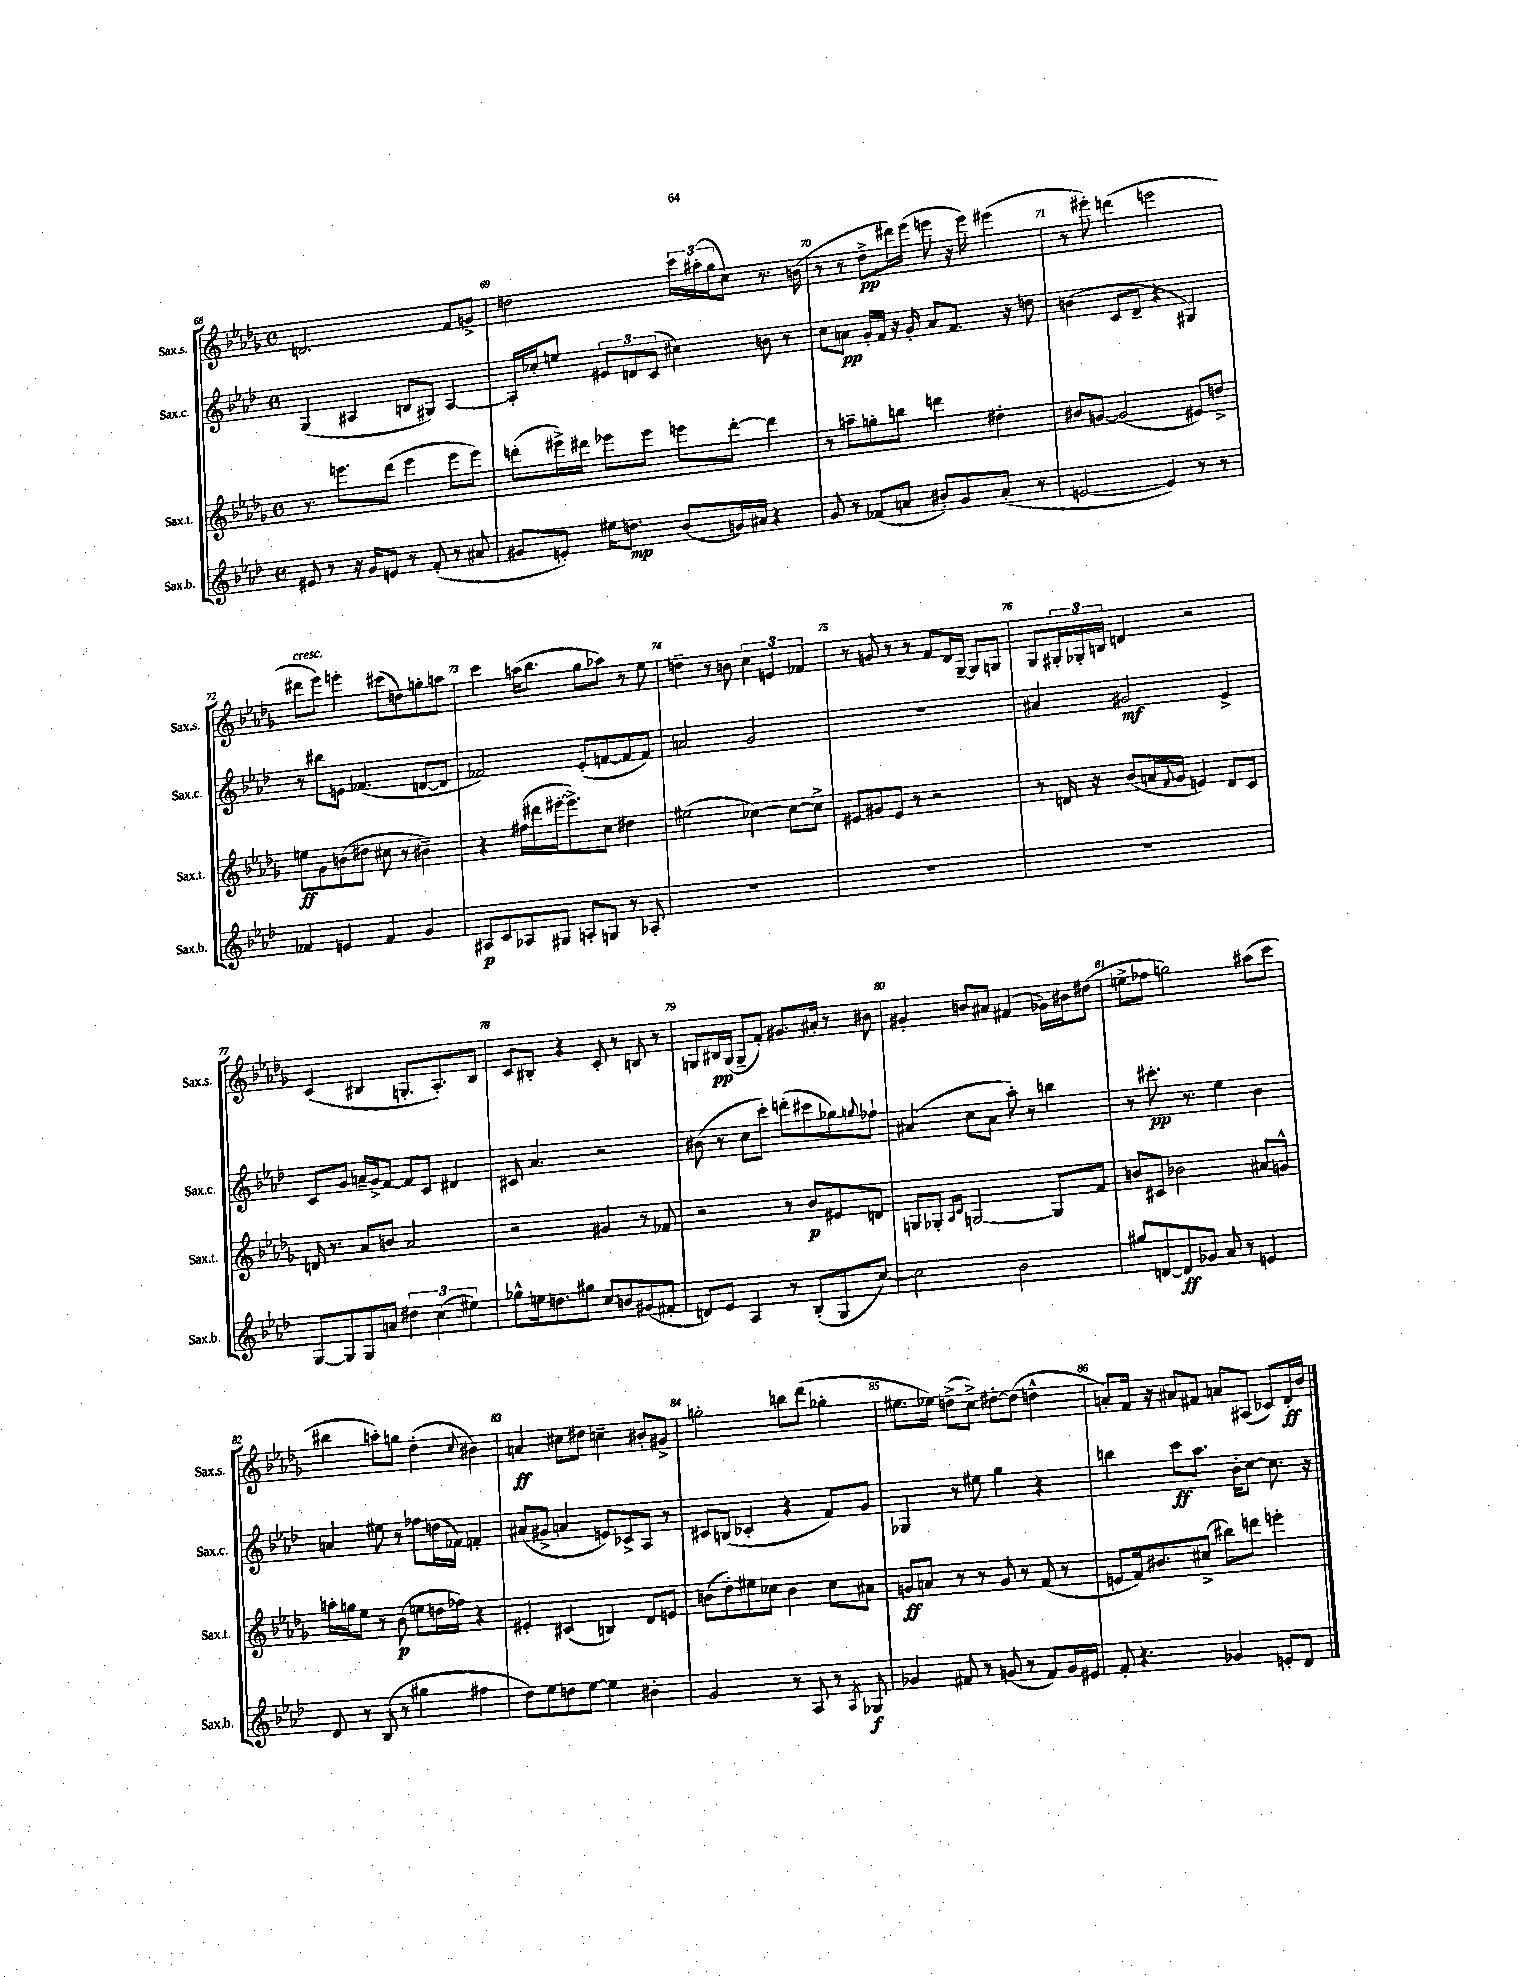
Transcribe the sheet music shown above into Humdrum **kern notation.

**kern	**dynam	**kern	**dynam	**kern	**dynam	**kern	**dynam
*part4	*part4	*part3	*part3	*part2	*part2	*part1	*part1
*staff4	*staff4	*staff3	*staff3	*staff2	*staff2	*staff1	*staff1
*I"Sax.b.	*	*I"Sax.t.	*	*I"Sax.c.	*	*I"Sax.s.	*
*I'Sax.b.	*	*I'Sax.t.	*	*I'Sax.c.	*	*I'Sax.s.	*
*clefG2	*	*clefG2	*	*clefG2	*	*clefG2	*
*k[b-e-a-d-]	*	*k[b-e-a-d-g-]	*	*k[b-e-a-d-]	*	*k[b-e-a-d-g-]	*
*M4/4	*	*M4/4	*	*M4/4	*	*M4/4	*
*met(c)	*	*met(c)	*	*met(c)	*	*met(c)	*
=68	=68	=68	=68	=68	=68	=68	=68
8e#X/	.	8.r	.	(4G/	.	2.dn/	.
8r	.	.	.	.	.	.	.
.	.	8.eeen\L	.	.	.	.	.
16r	.	.	.	4A#X/	.	.	.
16g/KL	.	.	.	.	.	.	.
8en/J	.	(8ddd-\J	.	.	.	.	.
8r	.	4eee\	.	8Bn/L	.	.	.
(8f'/	.	.	.	8G#X/J)	.	.	.
8r	.	8eee\L	.	[4A#/	.	8f/L	.
8a#X/	.	8eee\J)	.	.	.	8gn^/J	.
=69	=69	=69	=69	=69	=69	=69	=69
8g#X/L	.	(8dddn'\L	.	16A#'/LL]	.	2ddn\	.
.	.	.	.	16cc-X'/J	.	.	.
8en'/J)	.	16eee#X^\L)	.	8een/J	.	.	.
.	.	16ddd#X\JJ	.	.	.	.	.
16ee#X\KL	.	8eee-X\L	.	12e#X/L	.	.	.
8.ddn\J	mp	.	.	.	.	.	.
.	.	.	.	12dn/	.	.	.
.	.	8eee-\J	.	.	.	.	.
.	.	.	.	(12c/J	.	.	.
(8b-/L	.	8eeen\L	.	4cc#X\)	.	24ccc\LL	.
.	.	.	.	.	.	(24aa#X'\	.
.	.	.	.	.	.	24gg-\J	.
16gn/L)	.	[8ddd#'\J	.	.	.	8cc\J)	.
16a#X/JJ	.	.	.	.	.	.	.
4r	.	4ddd#\]	.	8bn\	.	8.r	.
.	.	.	.	8r	.	.	.
.	.	.	.	.	.	(16bn\	.
=70	=70	=70	=70	=70	=70	=70	=70
8g/	.	8r	.	8cc\L	.	8r	.
8r	.	8aan~\L	.	8an\J	pp	8r	.
(8f-X/L	.	8ggn'\	.	16g'/LL	.	8dd-^\L	pp
.	.	.	.	16f/JJ	.	.	.
8an/J	.	8bbn\J	.	16r	.	16ddd#X\L)	.
.	.	.	.	16g'/	.	(16eee-\JJ	.
8b#X'/L)	.	4dddn\	.	8a/L	.	8eeen\	.
8g/	.	.	.	8.f/J	.	16r	.
.	.	.	.	.	.	16eee\)	.
(8a'/J	.	4dd#X'\	.	.	.	(4eee#X\	.
.	.	.	.	16r	.	.	.
8r	.	.	.	8ddn\	.	.	.
=71	=71	=71	=71	=71	=71	=71	=71
[2en/	.	8b#X/L	.	(4bn\	.	8r	.
.	.	[8gn/J	.	.	.	8eee#X'\)	.
.	.	(2g/]	.	8c/L	.	(4dddn\	.
.	.	.	.	8d-~/J	.	.	.
4e/])	.	.	.	4r	.	2eeen\	.
8r	.	8e#X/L)	.	4G#X/)	.	.	.
8r	.	8ddn^/J	.	.	.	.	.
!!LO:LB:g=z
=72	=72	=72	=72	=72	=72	=72	=72
!	!	!	!	!	!	!LO:TX:a:i:t=cresc.	!
4f-X/	.	8een\L	ff	8r	.	8ddd#X\L	.
.	.	8g-\	.	8bb#X\L	.	8eee-\J)	.
4en/	.	(8bn\	.	8en\J	.	4eeen'\	.
.	.	8dd#X\J	.	(4.f-X/	.	.	.
4f-/	.	8cc#X\	.	.	.	(8ccc#X\L	.
.	.	8r	.	.	.	8ddn\)	.
4g/	.	4b#X~\)	.	[8dn/L	.	8ggn'\	.
.	.	.	.	8d/J]	.	8aan\J	.
=73	=73	=73	=73	=73	=73	=73	=73
8A#X/L	p	4r	.	2f-X/)	.	4ccc\	.
8c/	.	.	.	.	.	.	.
8A-X/	.	(16ff#X\LL	.	.	.	(16aan\KL	.
.	.	16ddd#X\	.	.	.	8.bb-\J	.
8G#X/J	.	[16eee#X'\J	.	.	.	.	.
.	.	8.eee#^\])	.	.	.	.	.
8An'/L	.	.	.	(8e-'/L	.	8gg-\L	.
8Gn/J	.	8cc\J	.	[8fn/	.	8aa-X\J)	.
8r	.	4dd#X\	.	8f/]	.	8r	.
8A-X'/	.	.	.	8f/J)	.	8ee-\	.
=74	=74	=74	=74	=74	=74	=74	=74
1r	.	(2ee#X\	.	2an/	.	4ddn~\	.
.	.	.	.	.	.	8r	.
.	.	.	.	.	.	8bn\	.
.	.	[4cc-X\)	.	2g/	.	6cc\	.
.	.	.	.	.	.	6en/	.
.	.	8cc-\L_	.	.	.	.	.
.	.	.	.	.	.	6f-X/	.
.	.	8cc-^\J]	.	.	.	.	.
=75	=75	=75	=75	=75	=75	=75	=75
1r	.	8e#X/L	.	1r	.	8r	.
.	.	8g#X/	.	.	.	8gn/	.
.	.	8e#/J	.	.	.	8r	.
.	.	8r	.	.	.	8r	.
.	.	2r	.	.	.	8f/L	.
.	.	.	.	.	.	16d-/L	.
.	.	.	.	.	.	[16G-~/JJ	.
.	.	.	.	.	.	8G-/L]	.
.	.	.	.	.	.	8Gn/J	.
=76	=76	=76	=76	=76	=76	=76	=76
1r	.	8r	.	4a#X/	.	8G-/L	.
.	.	16dn/	.	.	.	24G#X'/L	.
.	.	.	.	.	.	24G-X'/	.
.	.	16r	.	.	.	.	.
.	.	.	.	.	.	24Bn/JJ	.
.	.	(8b-/L	.	2g#X/	mf	4dn/	.
.	.	16an/L	.	.	.	.	.
.	.	8qqf/	.	.	.	.	.
.	.	16g-/JJ	.	.	.	.	.
.	.	4en/)	.	.	.	2r	.
.	.	8d/L	.	4e-^/	.	.	.
.	.	8c/J	.	.	.	.	.
!!LO:LB:g=z
=77	=77	=77	=77	=77	=77	=77	=77
[8G/L	.	16dn/	.	8c/L	.	(4c/	.
.	.	8.r	.	.	.	.	.
8G/]	.	.	.	8g/J	.	.	.
8G/	.	8a-/L	.	16an~/LL	.	4B#X/	.
.	.	.	.	16g^/J	.	.	.
8an/J	.	8bn/J	.	[8f/J	.	.	.
6dd#X\	.	2a-/	.	8f/L]	.	8.Gn'/L	.
.	.	.	.	8c/J	.	.	.
(6cc\	.	.	.	.	.	.	.
.	.	.	.	.	.	8.A-'/)	.
.	.	.	.	4d#X/	.	.	.
6ee#X\)	.	.	.	.	.	.	.
.	.	.	.	.	.	8B#/J	.
=78	=78	=78	=78	=78	=78	=78	=78
8gg-X^^\L	.	2r	.	8c#X/	.	8c/L	.
16een\k	.	.	.	4.a-/	.	8B#X'/J	.
8.ddn\	.	.	.	.	.	.	.
.	.	.	.	.	.	4r	.
8gg#X\J	.	.	.	.	.	.	.
8cc/L	.	4g#X/	.	2r	.	8c'/	.
8bn/	.	.	.	.	.	8r	.
(8g#X/	.	8r	.	.	.	8Bn/	.
8f#X'/J	.	8f-X/	.	.	.	8r	.
=79	=79	=79	=79	=79	=79	=79	=79
8dn/L)	.	2r	.	(8b#X\	.	8Gn/L	.
8e-/J	.	.	.	8r	.	16B#X/L	pp
.	.	.	.	.	.	(16G/JJ	.
4A-/	.	.	.	8cc\L	.	8G~/L	.
.	.	.	.	8ccc'\J)	.	8f'/J)	.
8r	.	8r	.	(8dddn'\L	.	8.g#X/L	.
(8B-'/L	.	8b-/L	p	8ccc#X\	.	.	.
.	.	.	.	.	.	16a#X'/Jk	.
8G/	.	8e#X/	.	8gg-X\)	.	8r	.
.	.	.	.	8qqggn/	.	.	.
[8cc/J)	.	8dn/J	.	8ff-X`\J	.	8b#X\	.
=80	=80	=80	=80	=80	=80	=80	=80
2cc\]	.	8Gn/L	.	(4a#X/	.	4g#X'/	.
.	.	8G-X'/J	.	.	.	.	.
.	.	16qqA-/LL	.	.	.	.	.
.	.	16qqc/JJ	.	.	.	.	.
.	.	[2Gn/	.	8cc\L	.	8bn/L	.
.	.	.	.	8a#\J	.	8a#X/J	.
2b-\	.	.	.	8aa-'\)	.	(4f#X/	.
.	.	.	.	8r	.	.	.
.	.	8G/L]	.	4bbn\	.	16g-X\LL)	.
.	.	.	.	.	.	16b#X\J	.
.	.	8f/J	.	.	.	(8dd#X\J	.
=81	=81	=81	=81	=81	=81	=81	=81
8gg#X/L	.	8bn/L	.	8r	.	8een^\L	.
[8dn/	.	8c#X/J	.	8.ccc#X'\	pp	8ff-X\J	.
8d/]	ff	2b-X\	.	.	.	2ggn\)	.
.	.	.	.	8.r	.	.	.
8g-X/J	.	.	.	.	.	.	.
8a-/	.	.	.	4ee-\	.	.	.
8r	.	.	.	.	.	.	.
4en/	.	8a#X/L	.	4b-\	.	(8aa#X\L	.
.	.	8gn^^/J	.	.	.	8ccc\J	.
!!LO:LB:g=z
=82	=82	=82	=82	=82	=82	=82	=82
8d-/	.	16aan'\LL	.	4an/	.	4bb#X\	.
.	.	16ggn\J	.	.	.	.	.
8r	.	8ee-\J	.	.	.	.	.
(8B-/	.	8r	.	8ee#X\	.	8aan'\L)	.
8r	.	(8b-\	p	8r	.	8ggn\J	.
4gg#X\	.	8een\L	.	8ff-X\L	.	(4dd-'\	.
.	.	16ddn\L	.	(16ddn\L	.	.	.
.	.	16ff-X\JJ)	.	16f-X\JJ)	.	.	.
.	.	.	.	.	.	8qqcc/	.
4ff#X\	.	4r	.	4fn'/	.	4b#X\)	.
=83	=83	=83	=83	=83	=83	=83	=83
8dd-\L)	.	4e#X'/	.	(8a#X/L	.	4an/	ff
8ee-\	.	.	.	8g#X^/J	.	.	.
8ddn\	.	(4c#X/	.	4an/	.	8cc#X\L	.
[8ee-\J	.	.	.	.	.	8dd#X\J	.
4ee-\]	.	4Bn/)	.	8en/L)	.	4ccn~\	.
.	.	.	.	8c-X^/	.	.	.
4b#X'\	.	8d-/L	.	8A-/J	.	8b#X'/L	.
.	.	8en/J	.	8r	.	8g#X^/J	.
=84	=84	=84	=84	=84	=84	=84	=84
2g/	.	(8bn\L	.	8c#X/L	.	2ggn'\	.
.	.	8dd-'\)	.	(8Bn/J	.	.	.
.	.	8ee#X\	.	4c-X'/	.	.	.
.	.	8cc-X\J	.	.	.	.	.
8r	.	4b\	.	4r	.	8bbn\L	.
8A-/	.	.	.	.	.	(8ddd-\J	.
8r	.	8cc-\L	.	8f/L)	.	4gg-X'\	.
8qA-/	.	.	.	.	.	.	.
8G-X/	f	8a#X\J	.	8g/J	.	.	.
=85	=85	=85	=85	=85	=85	=85	=85
4g-X/	.	8gn/L	ff	4G-X/	.	8.ee#X\L	.
.	.	8an/J	.	.	.	.	.
.	.	.	.	.	.	16ee-X\Jk)	.
8f#X/	.	8r	.	8r	.	(8ddn^\L	.
8r	.	8r	.	8ee#X\	.	8cc^\J)	.
(8gn/	.	8g/	.	4gg\	.	[8dd#X'\L	.
8r	.	8r	.	.	.	(8dd#\J]	.
8f#/L)	.	(8f/	.	4r	.	4ddn^^\	.
16g/L	.	8r	.	.	.	.	.
16e#X/JJ	.	.	.	.	.	.	.
=86	=86	=86	=86	=86	=86	=86	=86
8f'/	.	8en/L	.	4bbn\	.	8an'/L)	.
4.r	.	16f/k)	.	.	.	16f/Jk	.
.	.	8.b#X/	.	.	.	16r	.
.	.	.	.	8ccc\L	ff	8a#X/L	.
.	.	(8cc#X^/J	.	8.aa-\J	.	8f#X/J	.
4g-X/	.	8bb#X\L)	.	.	.	8an/L	.
.	.	.	.	16b-'\KL	.	.	.
.	.	8dddn\J	.	[8cc\J	.	(8A#X/J	.
8en'/L	.	4eeen'\	.	8.cc\]	.	8c-X/L)	.
8d-/J	.	.	.	.	.	16d-'/L	ff
.	.	.	.	16r	.	16b-/JJ	.
==	==	==	==	==	==	==	==
*-	*-	*-	*-	*-	*-	*-	*-
